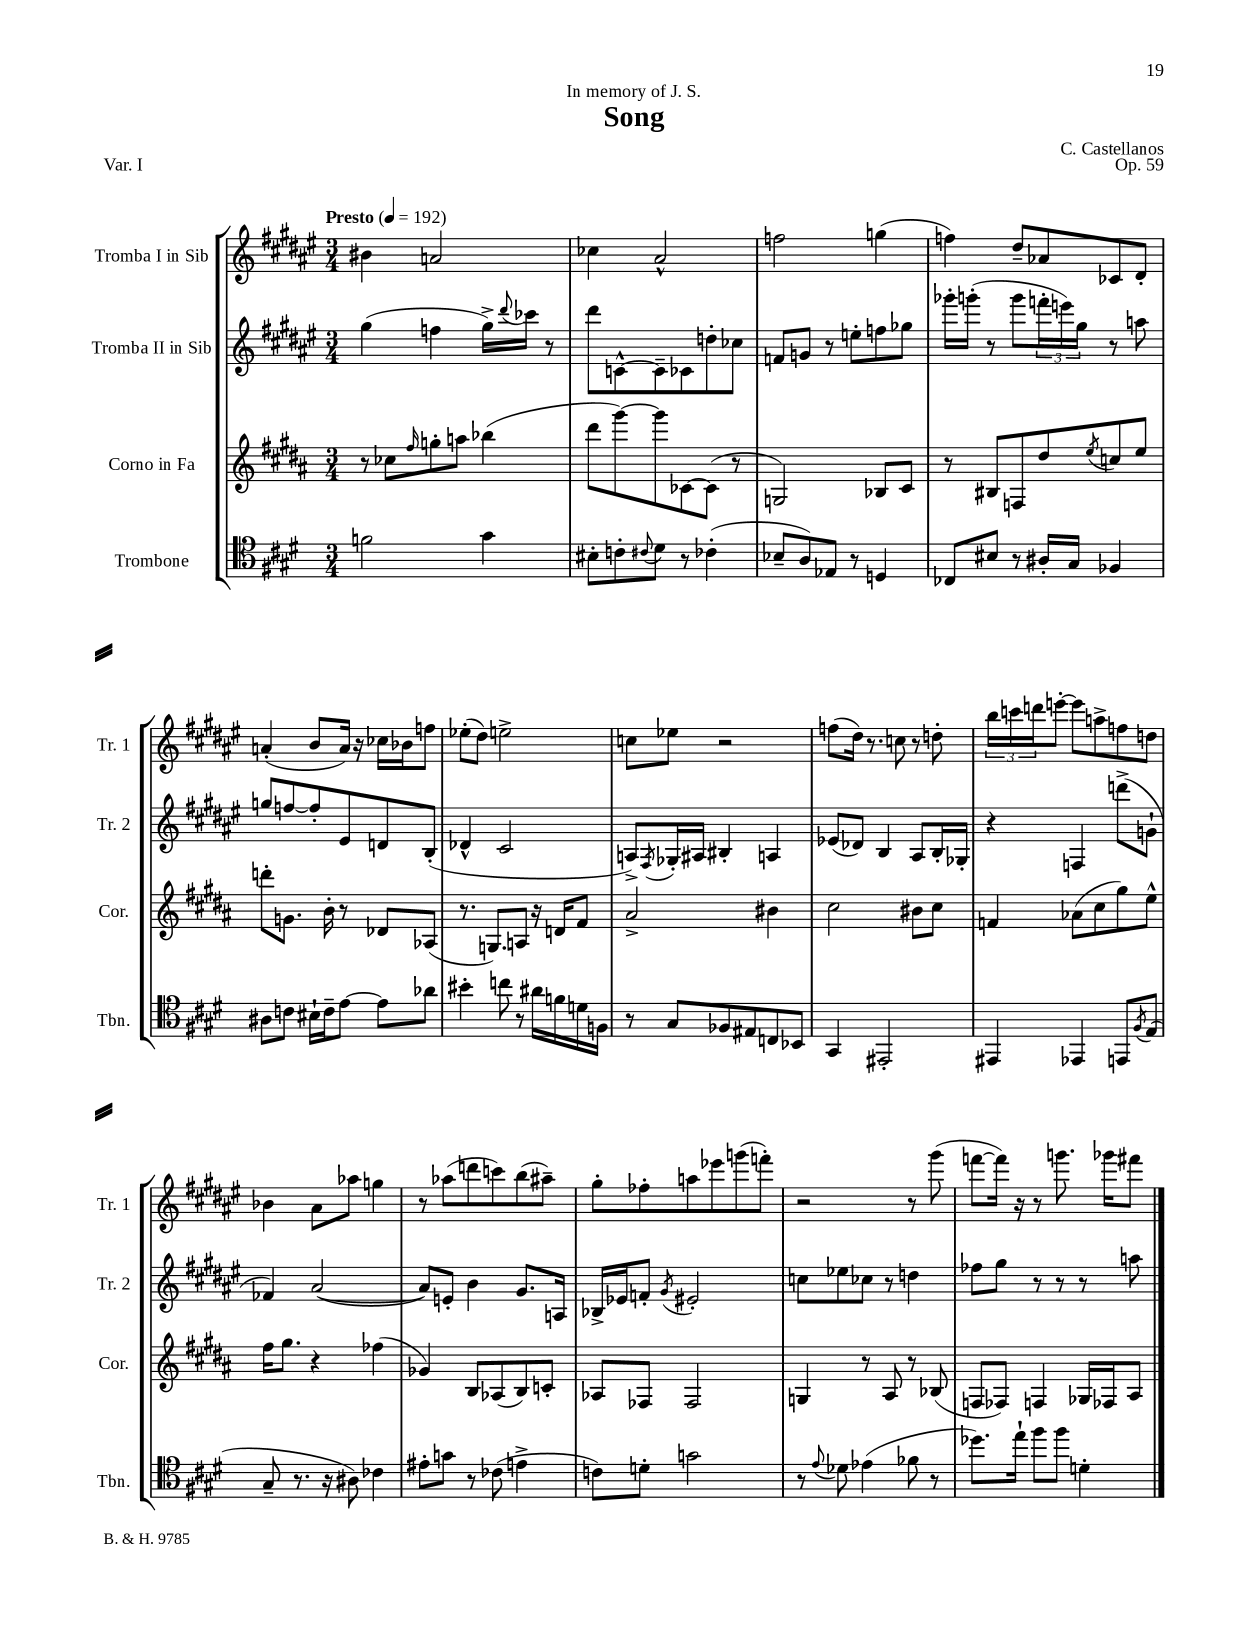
\header { title = "Song" composer = "C. Castellanos" dedication = "In memory of J. S." opus = "Op. 59" piece = "Var. I" }
<<
\new StaffGroup <<
\new Staff = "s0" \with { instrumentName = "Tromba I in Sib" shortInstrumentName = "Tr. 1" } {
    \clef treble \key fis \major \numericTimeSignature \time 3/4 \tempo "Presto" 4 = 192
    bis'4 a'2 |
    ces''4 ais'2-^ |
    f''2 g''4( |
    f''4) dis''8-- aes'8 ces'8 dis'8-. |
    a'4-.( b'8 a'16) r16 ces''16 bes'16 f''8 |
    ees''8-.( dis''8) e''2-> |
    c''8 ees''8 r2 |
    f''8( dis''16) r8. c''8 r8 d''8-. |
    \tuplet 3/2 { b''16 c'''16 d'''16 } e'''8~-. e'''8 a''8-> f''8 d''8 |
    bes'4 ais'8 aes''8 g''4 |
    r8 aes''8( d'''8 c'''8) b''8( ais''8--) |
    gis''8-. fes''8-. a''8 ees'''8 g'''8( f'''8-.) |
    r2 r8 gis'''8( |
    f'''8~ f'''16) r16 r8 g'''8. ges'''16 fis'''8 \bar "|." |
}
\new Staff = "s1" \with { instrumentName = "Tromba II in Sib" shortInstrumentName = "Tr. 2" } {
    \clef treble \key fis \major \numericTimeSignature \time 3/4
    gis''4( f''4 gis''16->) \appoggiatura { dis'''8 } ces'''16 r8 |
    dis'''8 c'8~-^ c'8-- ces'8 d''8-. ces''8 |
    f'8 g'8 r8 e''8-. f''8 ges''8 |
    ges'''16-. g'''16-.( r8 g'''8 \tuplet 3/2 { f'''16-. e'''16) gis''16 } r8 a''8 |
    g''8 f''8~ f''8-. eis'8 d'8 b8-.( |
    des'4-^ cis'2 |
    a8->) \acciaccatura { fis8 } ges16-. ais16 bis4-. a4 |
    ees'8( des'8) b4 ais8 b16-. ges16-. |
    r4 f4 d'''8->( g'8-! |
    fes'4) ais'2~( |
    ais'8) e'8-. b'4 gis'8. a16 |
    bes16-> ees'16 f'8-. \acciaccatura { gis'8 } eis'2-. |
    c''8 ees''8 ces''8 r8 d''4 |
    fes''8 gis''8 r8 r8 r8 a''8 \bar "|." |
}
\new Staff = "s2" \with { instrumentName = "Corno in Fa" shortInstrumentName = "Cor." } {
    \clef treble \key b \major \numericTimeSignature \time 3/4
    r8 ces''8 \grace { fis''16 } g''8-. a''8 bes''4( |
    dis'''8 gis'''8~) gis'''8 ces'8~ ces'8( r8 |
    g2) bes8 cis'8 |
    r8 bis8 f8 dis''8 \acciaccatura { e''8 } c''8 e''8 |
    d'''8-. g'8. b'16-. r8 des'8 aes8( |
    r8. g8.) a8 r16 d'16 fis'8 |
    ais'2-> bis'4 |
    cis''2 bis'8 cis''8 |
    f'4 aes'8( cis''8 gis''8) e''8-^ |
    fis''16 gis''8. r4 fes''4( |
    ges'4) b8 aes8( b8) c'8-. |
    aes8 fes8 fes2 |
    g4 r8 ais8 r8 bes8( |
    f8 fes8) f4 ges16 fes16 ais8 \bar "|." |
}
\new Staff = "s3" \with { instrumentName = "Trombone" shortInstrumentName = "Tbn." } {
    \clef tenor \key e \major \numericTimeSignature \time 3/4
    f'2 gis'4 |
    bis8-. c'8-. \appoggiatura { cis'8 } dis'8 r8 ces'4-.( |
    bes8-- a8) ees8 r8 d4 |
    ces8 bis8 r8 ais16-. gis16 fes4 |
    ais8 c'8 bis16-! c'16-- e'8~ e'8 aes'8 |
    bis'4-. c''8 r8 ais'16 f'16 d'16 f16 |
    r8 gis8 fes8 eis8 c8 bes,8 |
    gis,4 eis,2-. |
    eis,4 ees,4 e,8 \acciaccatura { fis8 } e8( |
    gis8-- r8. r16 ais8) ces'4 |
    eis'8-. g'8 r8 ces'8( e'4-> |
    c'8) d'8-. g'2 |
    r8 \appoggiatura { e'8 } des'8 ees'4( fes'8 r8 |
    des''8.) e''16-! fis''8 fis''8 d'4-. \bar "|." |
}
>>
>>
\layout { \context { \Score \remove "Bar_number_engraver" } }
